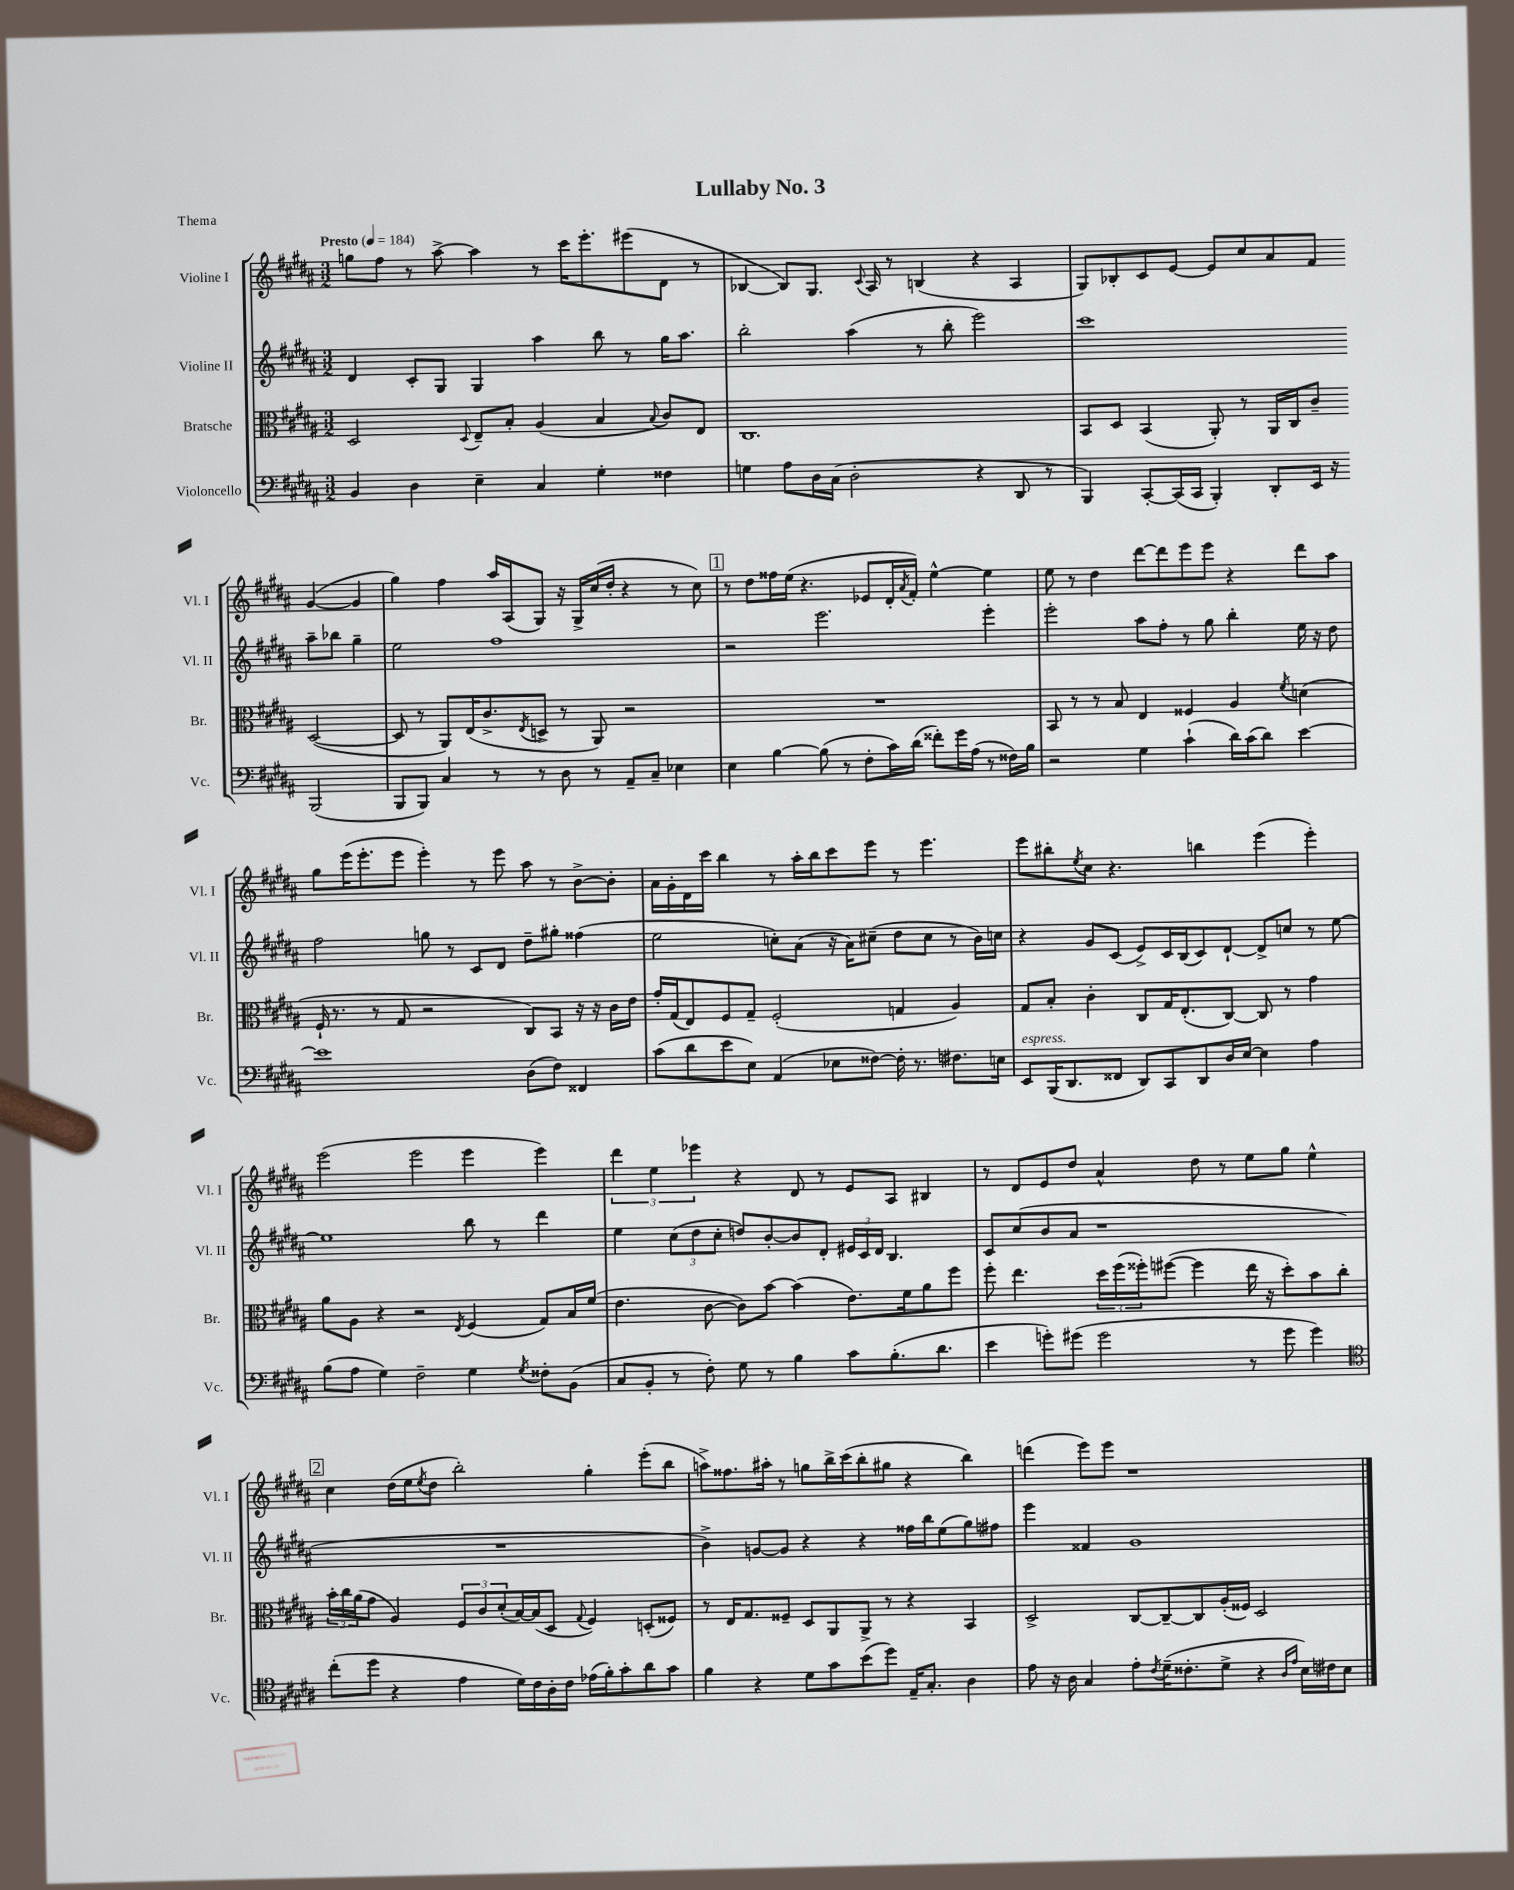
\header { title = "Lullaby No. 3" piece = "Thema" }
<<
\new StaffGroup <<
\new Staff = "s0" \with { instrumentName = "Violine I" shortInstrumentName = "Vl. I" } {
    \clef treble \key b \major \numericTimeSignature \time 3/2 \tempo "Presto" 4 = 184
    g''8 fis''8 r8 ais''8~-> ais''4 r8 cis'''16 e'''8.-. eis'''8( dis'8 r8 |
    bes4~ bes8) gis8. \appoggiatura { cis'8 } ais16 r8 b4( r4 ais4 |
    gis8) bes8-. cis'8 e'8~ e'8 cis''8 ais'8 fis'8 gis'4~( gis'4 |
    gis''4) fis''4 ais''16 ais16( gis8) r16 gis16-> cis''16( dis''16-. r4 r8 cis''8) |
    \mark \markup { \box "1" } r8 dis''8 fisis''16 e''16( r4. ees'8 dis'16-. \acciaccatura { ais'8 } fis'16-.) e''4~-^ e''4 |
    e''8 r8 dis''4 dis'''8~ dis'''8 e'''8 e'''8 r4 dis'''8 ais''8 |
    gis''8 e'''16( e'''8.-. e'''8 e'''4-.) r8 e'''8 ais''8 r8 b'8~-> b'8-. |
    ais'16 gis'16-. dis'16 cis'''16 b''4 r8 ais''16-. b''16 cis'''8 e'''8 r8 e'''4. |
    e'''8 bis''8-. \acciaccatura { e''8 } cis''8 r4. b''4 e'''4( e'''4-.) |
    e'''2( e'''2 e'''4 e'''4) |
    \tuplet 3/2 { dis'''4 e''4 ees'''4 } r4 dis'8 r8 e'8 ais8 bis4 |
    r8 dis'8 e'8 dis''8 ais'4-^ dis''8 r8 e''8 gis''8 e''4-^ |
    \mark \markup { \box "2" } cis''4 dis''16( e''16 \acciaccatura { e''8 } dis''8 b''2-.) gis''4-. e'''8-.( b''8 |
    a''8->) fisis''8. ais''16-. r8 g''8 b''16-> cis'''16( b''8-. gis''8 r4 b''4) |
    d'''4( e'''8) e'''8 r1 \bar "|." |
}
\new Staff = "s1" \with { instrumentName = "Violine II" shortInstrumentName = "Vl. II" } {
    \clef treble \key b \major \numericTimeSignature \time 3/2
    dis'4 cis'8-. gis8 gis4 ais''4 b''8 r8 gis''16 ais''8. |
    b''2-. ais''4( r8 b''8-. e'''2) |
    cis'''1 ais''8-- bes''8 gis''4-- |
    e''2 fis''1 |
    \mark \markup { \box "1" } r2 e'''2. e'''4-. |
    e'''2-. ais''8 fis''8-. r8 gis''8 b''4-. e''16 r16 dis''8 |
    fis''2 g''8 r8 cis'8 dis'8 dis''8-- gis''8-. fisis''4( |
    e''2 c''8-.) ais'8( r16 ais'16) cis''8--( dis''8 cis''8 r8 b'16) c''16 |
    r4 gis'8 cis'8( e'8->) cis'16 b16( cis'8) dis'8~-! dis'8-> c''8 r8 e''8~ |
    e''1 b''8 r8 dis'''4 |
    e''4 \tuplet 3/2 { cis''8( dis''8 cis''8-. } d''8) b'8~-. b'8 dis'8-. \tuplet 3/2 { eis'16 cis'16 dis'16 } b4. |
    cis'8 cis''8( b'8 ais'8 r1 |
    \mark \markup { \box "2" } R1. |
    b'4->) g'8~ g'8 r4 r4 fisis''16 b''16 e''8( gis''8) fis''8 |
    e'''4 fisis'4 gis'1 \bar "|." |
}
\new Staff = "s2" \with { instrumentName = "Bratsche" shortInstrumentName = "Br." } {
    \clef alto \key b \major \numericTimeSignature \time 3/2
    dis2 \appoggiatura { dis8 } e8-- b8-. ais4( b4 \appoggiatura { b8 } cis'8) e8 |
    cis1. |
    b,8 dis8 b,4( ais,8-.) r8 ais,16 cis16 cis'8-- dis2~( |
    dis8 r8 ais,8) e16( cis'8.-> \acciaccatura { e8 } d8-> r8 ais,8) r2 |
    \mark \markup { \box "1" } R1. |
    b,8 r8 r8 b8 e4 fisis4 ais4 \acciaccatura { fis'8 } d'4( |
    fis16-! r8. r8 gis8 r2 cis8) b,8 r16 r16 cis'16 e'16 |
    gis'16-. gis16( e8) fis8 gis8-- fis2-.( g4 ais4) |
    gis8 b8-. cis'4-. cis8 gis16 e8.-.( cis8~) cis8 r8 gis'4 |
    ais'8 ais8 r4 r2 \acciaccatura { e8 } fis4( gis8) b16 fis'16( |
    e'4. cis'8~ cis'8) b'8~ b'4( e'8.) fis'16 ais'8 fis''8 |
    fis''8-. e''4. \tuplet 3/2 { dis''16 fis''16( fisis''16-.) } fis''8~( fis''4 e''16 r16 dis''8-.) b'8 cis''8-. |
    \mark \markup { \box "2" } \tuplet 3/2 { b'16-. cis''16 ais'16( } gis'8 ais4) \tuplet 3/2 { fis8 cis'8 dis'8-.( } b16~) b16( dis8 \appoggiatura { gis8 } fis4) d8-.( fisis8) |
    r8 e16 gis8. fisis8-- dis8 ais,8 ais,8-> r8 r4 b,4 |
    dis2-> cis8~ cis8~-- cis8 ais16-.( fisis16) dis2 \bar "|." |
}
\new Staff = "s3" \with { instrumentName = "Violoncello" shortInstrumentName = "Vc." } {
    \clef bass \key b \major \numericTimeSignature \time 3/2
    b,4 dis4 e4-- cis4 gis4-. fisis4 |
    g4 ais8 dis16 cis16( dis2-. r4 dis,8 r8 |
    b,,4) cis,8~-. cis,16( cis,16 b,,4-.) dis,8-. e,16 r16 b,,2( |
    b,,8 b,,8) cis4 r8 r8 dis8 r8 ais,8-- cis8-- ees4 |
    \mark \markup { \box "1" } e4 b4~ b8( r8 fis8-. cis'16) dis'16( fisis'8-.) gis'16 ais16( r8 fisis16) b16 |
    r2 gis4 cis'4-!( dis'16) cis'16( dis'8) e'4~ |
    e'1 dis8( fis8) fisis,4 |
    cis'8( dis'8 e'8 e8) ais,4( ees8 fisis8~) fisis16-. r8. fis8. e16 |
    e,8^\markup { \italic "espress." } b,,16( dis,8. fisis,8 dis,8) cis,8 dis,8 dis16 e16~ e4 ais4 |
    b8( ais8 gis4) fis2-- gis4 \acciaccatura { gis8 } fisis8-. b,8( |
    cis8 b,8-. r8 fis8-.) gis8 r8 b4 cis'8 b8.-.( dis'8. |
    e'4 g'8-.) gis'8( gis'2 r8 gis'8 gis'4) |
    \mark \markup { \box "2" } \clef tenor cis''8-.( dis''8 r4 e'4 dis'16) cis'16 ais16-. cis'16 ees'16( fis'16-.) gis'8-. ais'8 gis'8 |
    fis'4 r4 dis'8 gis'8 b'8( dis''8) e16-- gis8.-. ais4 |
    e'8 r16 ais16 gis4 e'8-. \acciaccatura { cis'8 } dis'16--( cisis'8.-. dis'8-> r4 \grace { ais16 e'16 } b16) cis'16 b8 \bar "|." |
}
>>
>>
\layout { \context { \Score \remove "Bar_number_engraver" } }
